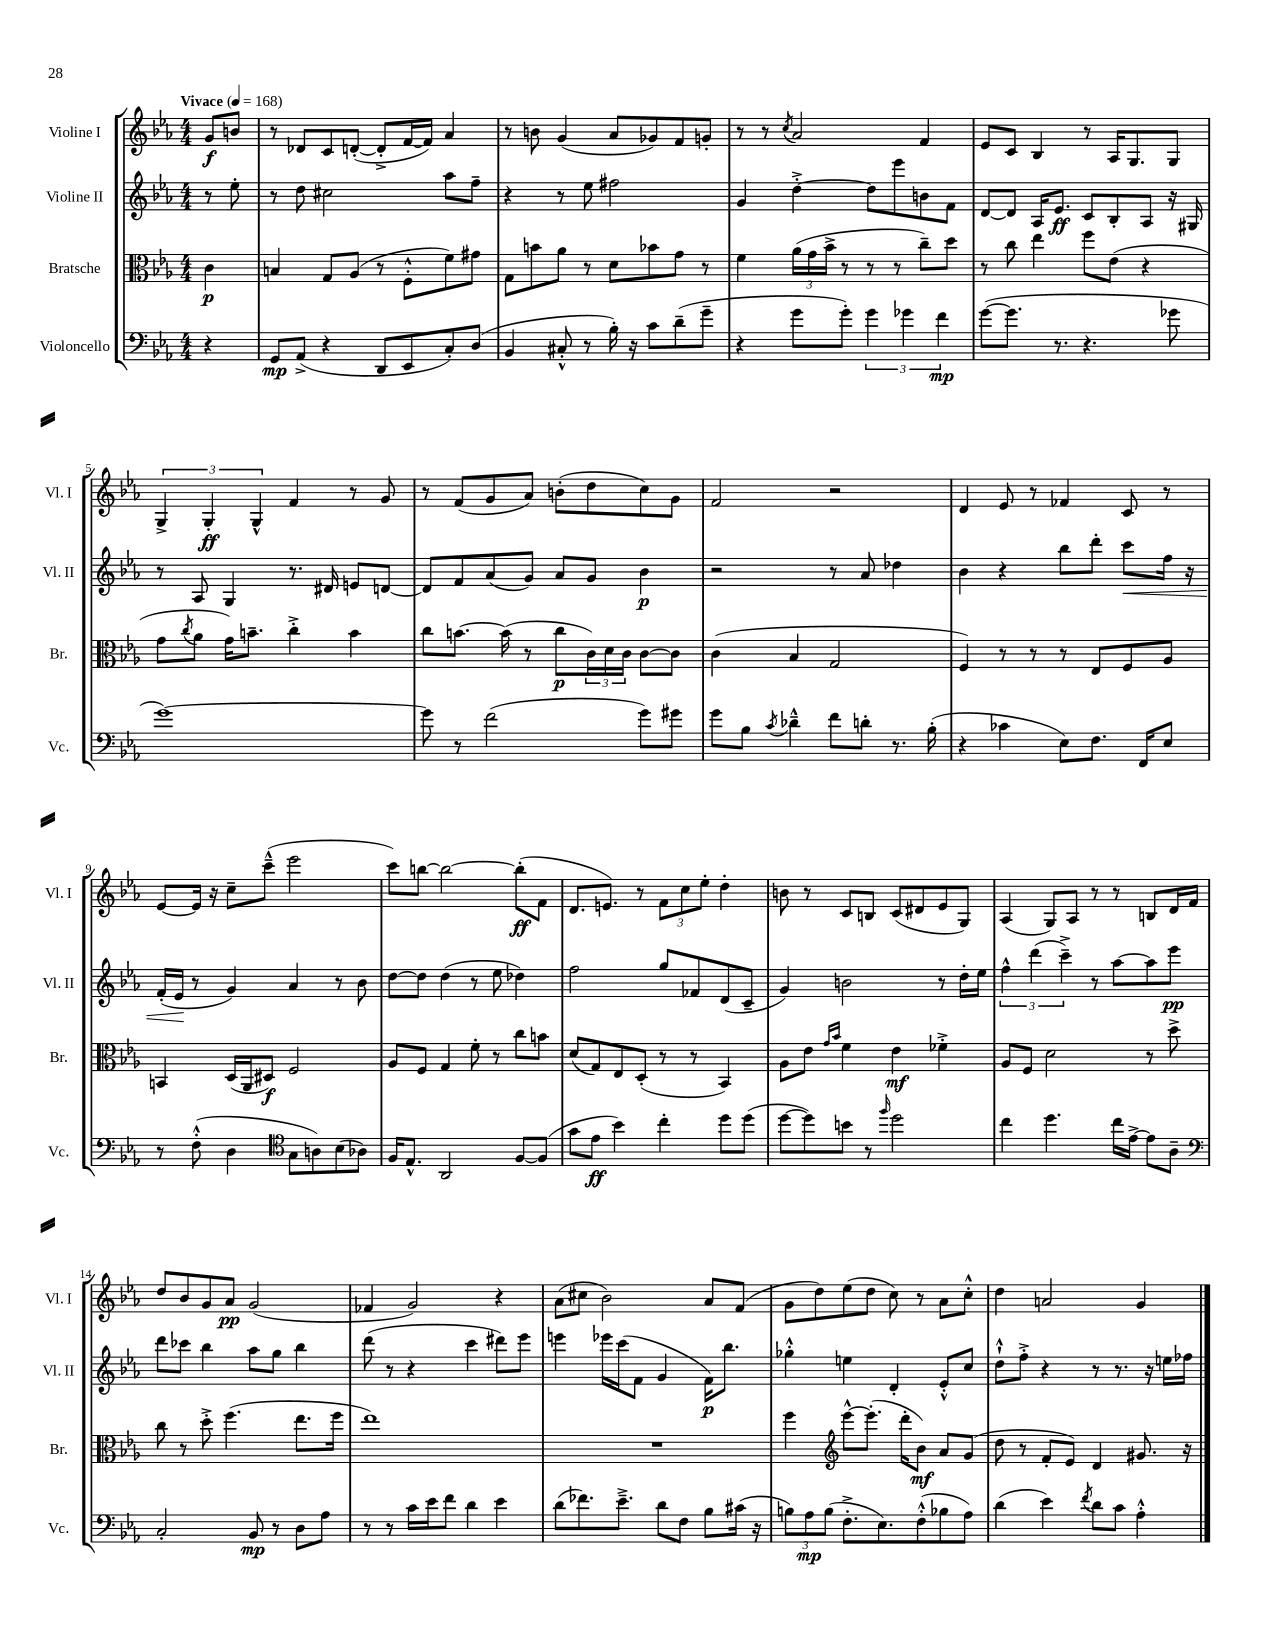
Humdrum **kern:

**kern	**kern	**kern	**kern
*staff4	*staff3	*staff2	*staff1
*clefF4	*clefC3	*clefG2	*clefG2
*k[b-e-a-]	*k[b-e-a-]	*k[b-e-a-]	*k[b-e-a-]
*M4/4	*M4/4	*M4/4	*M4/4
*MM168	*MM168	*MM168	*MM168
4r	4c	8r	8g
.	.	8ee-'	8b
=	=	=	=
8GG	4B	8r	8r
(8AA-^	.	8dd	8d-
4r	8G	2cc#	8c
.	(8A-	.	([8d'
8DD	8r	.	8d'^]
8EE-	8F'^^	.	[16f
.	.	.	16f])
8C')	8f)	8aa-	4a-
(8D	8g#	8ff~	.
=	=	=	=
4BB-	8G	4r	8r
.	8b	.	8b
8C#'^^	8a-	8r	(4g
8r	8r	8ee-	.
16B-')	8d	2ff#	8a-
16r	.	.	.
8c	8b-	.	8g-)
(8d~	8g	.	8f
8g~	8r	.	8g'
=	=	=	=
4r	4f	4g	8r
.	.	.	8r
.	.	.	8qcc
8g	(24a-	[4dd'^	2a-
.	24g	.	.
.	24b-^	.	.
8g')	8r	.	.
6g	8r	8dd]	.
.	8r	8eee-	.
6g-	.	.	.
.	8cc~)	8b	4f
6f	.	.	.
.	8dd	8f	.
=	=	=	=
([8g	8r	[8d	8e-
8.g]	8cc	8d]	8c
.	4ee-	16A-	4B-
8.r	.	8.e-	.
4.r	8ff	8c	8r
.	(8e-	8B-'	16A-
.	.	.	8.G
.	4r	8A-	.
8g-	.	16r	8G
.	.	16G#	.
=	=	=	=
[1g)	8g	8r	6G^
.	8qcc	.	.
.	8a-	8A-	.
.	.	.	6G'
.	16g)	4G	.
.	8.b~	.	.
.	.	.	6G^^
.	4cc'^	8.r	4f
.	.	16d#	.
.	4b	8e	8r
.	.	[8d	8g
=	=	=	=
8g]	8cc	8d]	8r
8r	[8.b	8f	(8f
(2f	.	(8a-	8g
.	(16b]	.	.
.	8r	8g)	8a-)
.	8cc	8a-	(8b'
.	24c)	8g	8dd
.	24d	.	.
.	24c	.	.
8g)	[8c	4b-	8cc)
8g#	8c]	.	8g
=	=	=	=
8g	(4c	2r	2f
8B-	.	.	.
8qc	.	.	.
4d-~^^	4B-	.	.
8f	2G	8r	2r
8d'	.	8a-	.
8.r	.	4dd-	.
(16B-'	.	.	.
=	=	=	=
4r	4F)	4b-	4d
4c-	8r	4r	8e-
.	8r	.	8r
8E-)	8r	8bb-	4f-
8.F	8E-	8ddd'	.
.	8F	8ccc	8c
16FF	.	.	.
8E-	8A-	16ff	8r
.	.	16r	.
=	=	=	=
8r	4BB	(16f'	[8e-
.	.	16e-	.
(8F'^^	.	8r	16e-]
.	.	.	16r
4D	(16D	4g)	8cc~
.	16AA-	.	.
.	8D#)	.	(8ccc~^^
*clefC4	*	*	*
8G	2F	4a-	2eee-
8A)	.	.	.
(8B-	.	8r	.
8A-)	.	8b-	.
=	=	=	=
16F	8A-	[8dd	8ccc)
8.E-^^	.	.	.
.	8F	8dd]	[8bb
2AA-	4G	(4dd	2bb_
.	8f'	8r	.
.	8r	8ee-	.
[8F	8cc	4dd-)	(8bb']
(8F]	8b	.	8f
=	=	=	=
8g	(8d	2ff	8.d
8e-	8G)	.	.
.	.	.	8.e)
4b-)	8E-	.	.
.	(8D'	.	8r
4cc'	8r	8gg	12f
.	.	.	12cc
.	8r	8f-	.
.	.	.	12ee-'
8dd	4BB-)	(8d	4dd'
(8dd	.	8c~	.
=	=	=	=
[8dd	8A-	4g)	8b
8dd])	8e-	.	8r
.	16qqg	.	.
.	16qqb-	.	.
8b	4f	2b	8c
8r	.	.	8B
16qqff	.	.	.
2dd	4e-	.	(8c
.	.	.	8d#
.	4f-'^	8r	8e-
.	.	16dd'	8G)
.	.	16ee-	.
=	=	=	=
4cc	8A-	6ff^^	(4A-
.	8F	.	.
.	.	(6ddd	.
4.dd	2d	.	8G)
.	.	6ccc~^)	.
.	.	.	8A-
.	.	8r	8r
16cc	.	[8aa-	8r
[16e-^	.	.	.
8e-]	8r	8aa-]	8B
8A-~	8dd^	8eee-	16d
.	.	.	16f
=	=	=	=
*clefF4	*	*	*
2C'	8cc	8ddd	8dd
.	8r	8ccc-	8b-
.	8dd'^	4bb-	8g
.	(4.ff	.	8a-
8BB-	.	8aa-	(2g
8r	.	8gg	.
8D	8.ee-	4bb-	.
8A-	.	.	.
.	16ff	.	.
=	=	=	=
8r	1ee-)	(8ddd	4f-
8r	.	8r	.
16c	.	4r	2g)
16e-	.	.	.
8f	.	.	.
4d	.	4ccc	.
4e-	.	8ddd#)	4r
.	.	8eee-	.
=	=	=	=
(8d	1r	4eee	(8a-
8.f-)	.	.	8cc#
.	.	16eee-	2b-)
8.e-~^	.	(16ccc	.
.	.	8f	.
8d	.	4g	.
8F	.	.	.
8B-	.	16f)	8a-
.	.	8.bb-	.
(16c#	.	.	(8f
16r	.	.	.
=	=	=	=
12B)	4ff	4gg-'^^	8g
12A-	.	.	.
.	.	.	8dd)
(12B	.	.	.
*	*clefG2	*	*
8.F'^	[8eee-^^	4ee	(8ee-
.	(8.eee-']	.	8dd
8.E-)	.	.	.
.	.	4d'	8cc)
.	16ddd'	.	.
(8F'^^	8b-)	.	8r
8B-	8a-	8e-'^^	8a-
8A-)	(8g	8cc	8cc'^^
=	=	=	=
(4d	8dd	8dd`^^	4dd
.	8r	8ff'^	.
4e-)	8f'	4r	2a
.	8e-)	.	.
8qf	.	.	.
8d	4d	8r	.
8c	.	8.r	.
4A-'^^	8.g#	.	4g
.	.	16r	.
.	.	16ee	.
.	16r	16ff-	.
==	==	==	==
*-	*-	*-	*-
